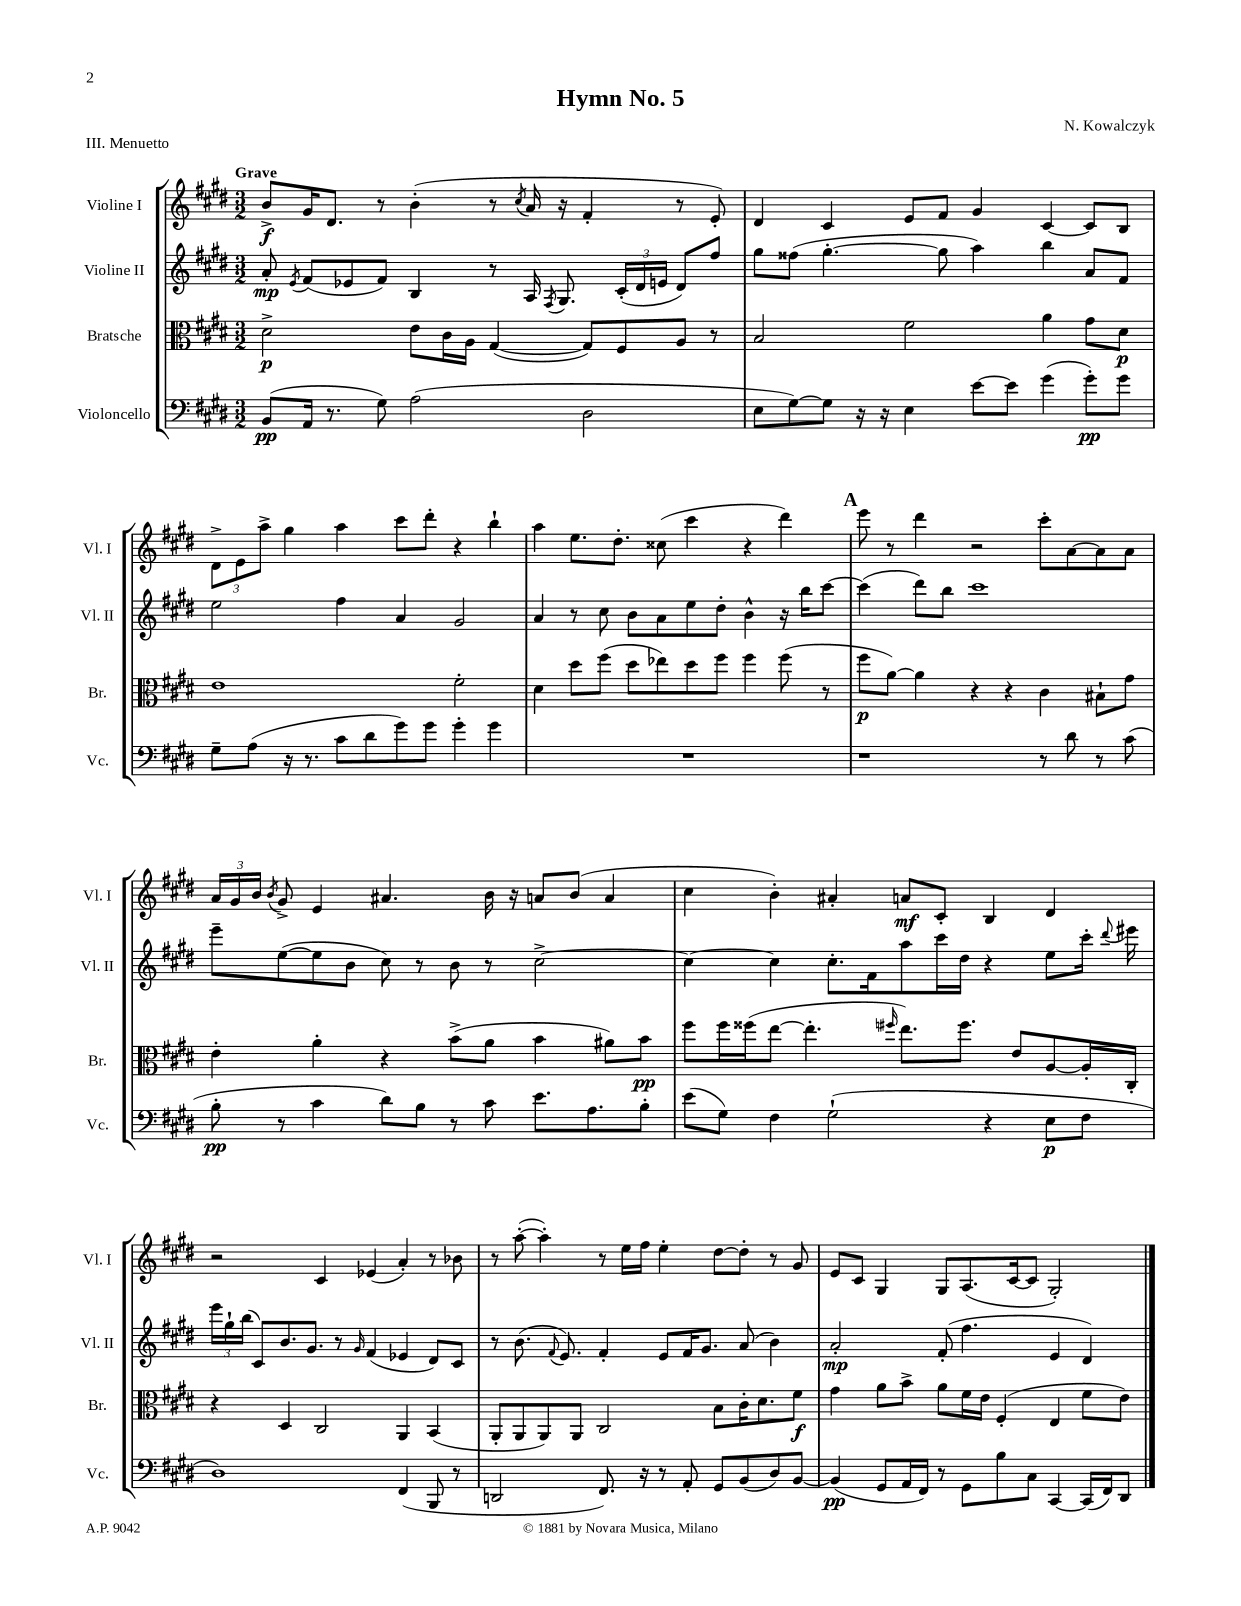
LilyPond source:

\header { title = "Hymn No. 5" composer = "N. Kowalczyk" piece = "III. Menuetto" }
<<
\new StaffGroup <<
\new Staff = "s0" \with { instrumentName = "Violine I" shortInstrumentName = "Vl. I" } {
    \clef treble \key e \major \numericTimeSignature \time 3/2 \tempo "Grave"
    \autoBeamOff b'8[->\f gis'16 dis'8.] r8 b'4-.( r8 \acciaccatura { cis''8 } a'16 r16 fis'4-. r8 e'8-.) |
    dis'4 cis'4 e'8[ fis'8] gis'4 cis'4~ cis'8[ b8] |
    \tuplet 3/2 { dis'8[-> e'8 a''8]-> } gis''4 a''4 cis'''8[ dis'''8]-. r4 b''4-! |
    a''4 e''8.[ dis''8.]-. cisis''8( cis'''4 r4 dis'''4) |
    \mark \markup { \bold "A" } e'''8 r8 dis'''4 r2 cis'''8[-. a'8~ a'8 a'8] |
    \tuplet 3/2 { a'16[ gis'16 b'16] } \acciaccatura { b'8 } gis'8-> e'4 ais'4. b'16 r16 a'8[ b'8]( a'4 |
    cis''4 b'4-.) ais'4-. a'8[\mf cis'8]-. b4 dis'4 |
    r2 cis'4 ees'4( a'4-.) r8 bes'8 |
    r8 a''8~-.( a''4-.) r8 e''16[ fis''16] e''4-. dis''8[~ dis''8]-. r8 gis'8 |
    e'8[ cis'8] gis4 gis8[ a8.( cis'16~ cis'8] gis2-.) \bar "|." |
}
\new Staff = "s1" \with { instrumentName = "Violine II" shortInstrumentName = "Vl. II" } {
    \clef treble \key e \major \numericTimeSignature \time 3/2
    \autoBeamOff a'8-.\mp \acciaccatura { e'8 } fis'8[( ees'8 fis'8]) b4 r8 a16 \acciaccatura { fis8 } gis8. \tuplet 3/2 { cis'16[-.( dis'16 e'16] } dis'8[) fis''8] |
    gis''8[ fisis''8]( gis''4.~-. gis''8 a''4) b''4 a'8[ fis'8] |
    e''2 fis''4 a'4 gis'2 |
    a'4 r8 cis''8 b'8[ a'8 e''8 dis''8]-. b'4-^ r16 b''16[ cis'''8]~ |
    \mark \markup { \bold "A" } cis'''4( dis'''8[) b''8] cis'''1 |
    e'''8[-- e''8~( e''8 b'8] cis''8) r8 b'8 r8 cis''2~-> |
    cis''4~ cis''4 cis''8.[-. fis'16 a''8 cis'''16 dis''16] r4 e''8[ cis'''16]-. \appoggiatura { dis'''8 } eis'''16 |
    \tuplet 3/2 { e'''16[ gis''16-! b''16]( } cis'8[) b'8. gis'8.] r8 \grace { gis'16 } fis'4( ees'4 dis'8[) cis'8] |
    r8 b'8.( \appoggiatura { fis'8 } e'8.) fis'4-. e'8[ fis'16 gis'8.] a'8( b'4) |
    a'2-.\mp fis'8-.( fis''4. e'4 dis'4) \bar "|." |
}
\new Staff = "s2" \with { instrumentName = "Bratsche" shortInstrumentName = "Br." } {
    \clef alto \key e \major \numericTimeSignature \time 3/2
    \autoBeamOff dis'2->\p e'8[ cis'16 a16] gis4~( gis8[) fis8 a8] r8 |
    b2 fis'2 a'4 gis'8[ dis'8]\p |
    e'1 fis'2-. |
    dis'4 dis''8[ fis''8]( dis''8[ ees''8) dis''8 fis''8] fis''4 fis''8( r8 |
    \mark \markup { \bold "A" } fis''8[\p a'8]~) a'4 r4 r4 cis'4 bis8[-! gis'8] |
    e'4-. a'4-. r4 b'8[->( a'8] b'4 ais'8[) b'8]\pp |
    fis''8[ fis''16 fisis''16( e''8]~ e''4.-. \grace { fis''16 } e''8.[) fis''8.] e'8[ a8~ a16-. cis16]-. |
    r4 dis4 cis2 a,4 b,4( |
    a,8[-. a,8 a,8) a,8] cis2 b8[ cis'16-. dis'8. fis'8]\f |
    gis'4 a'8[ b'8]-> a'8[ fis'16 e'16] fis4-.( e4 fis'8[ e'8]) \bar "|." |
}
\new Staff = "s3" \with { instrumentName = "Violoncello" shortInstrumentName = "Vc." } {
    \clef bass \key e \major \numericTimeSignature \time 3/2
    \autoBeamOff b,8[\pp( a,16] r8. gis8) a2( dis2 |
    e8[ gis8~) gis8] r16 r16 e4 e'8[~ e'8] gis'4( gis'8[-.\pp) gis'8] |
    gis8[-- a8]( r16 r8. cis'8[ dis'8 gis'8) gis'8] gis'4-. gis'4 |
    R1. |
    \mark \markup { \bold "A" } r1 r8 dis'8 r8 cis'8( |
    b8-.\pp r8 cis'4 dis'8[) b8] r8 cis'8 e'8.[ a8. b8]-. |
    e'8[( gis8]) fis4 gis2-!( r4 e8[\p fis8] |
    dis1) fis,4( b,,8 r8 |
    d,2 fis,8.) r16 r8 a,8-. gis,8[ b,8( dis8) b,8]~ |
    b,4\pp( gis,8[ a,16 fis,16]) r8 gis,8[ b8 cis8] cis,4~ cis,16[( fis,16) dis,8] \bar "|." |
}
>>
>>
\layout { \context { \Score \remove "Bar_number_engraver" } }
